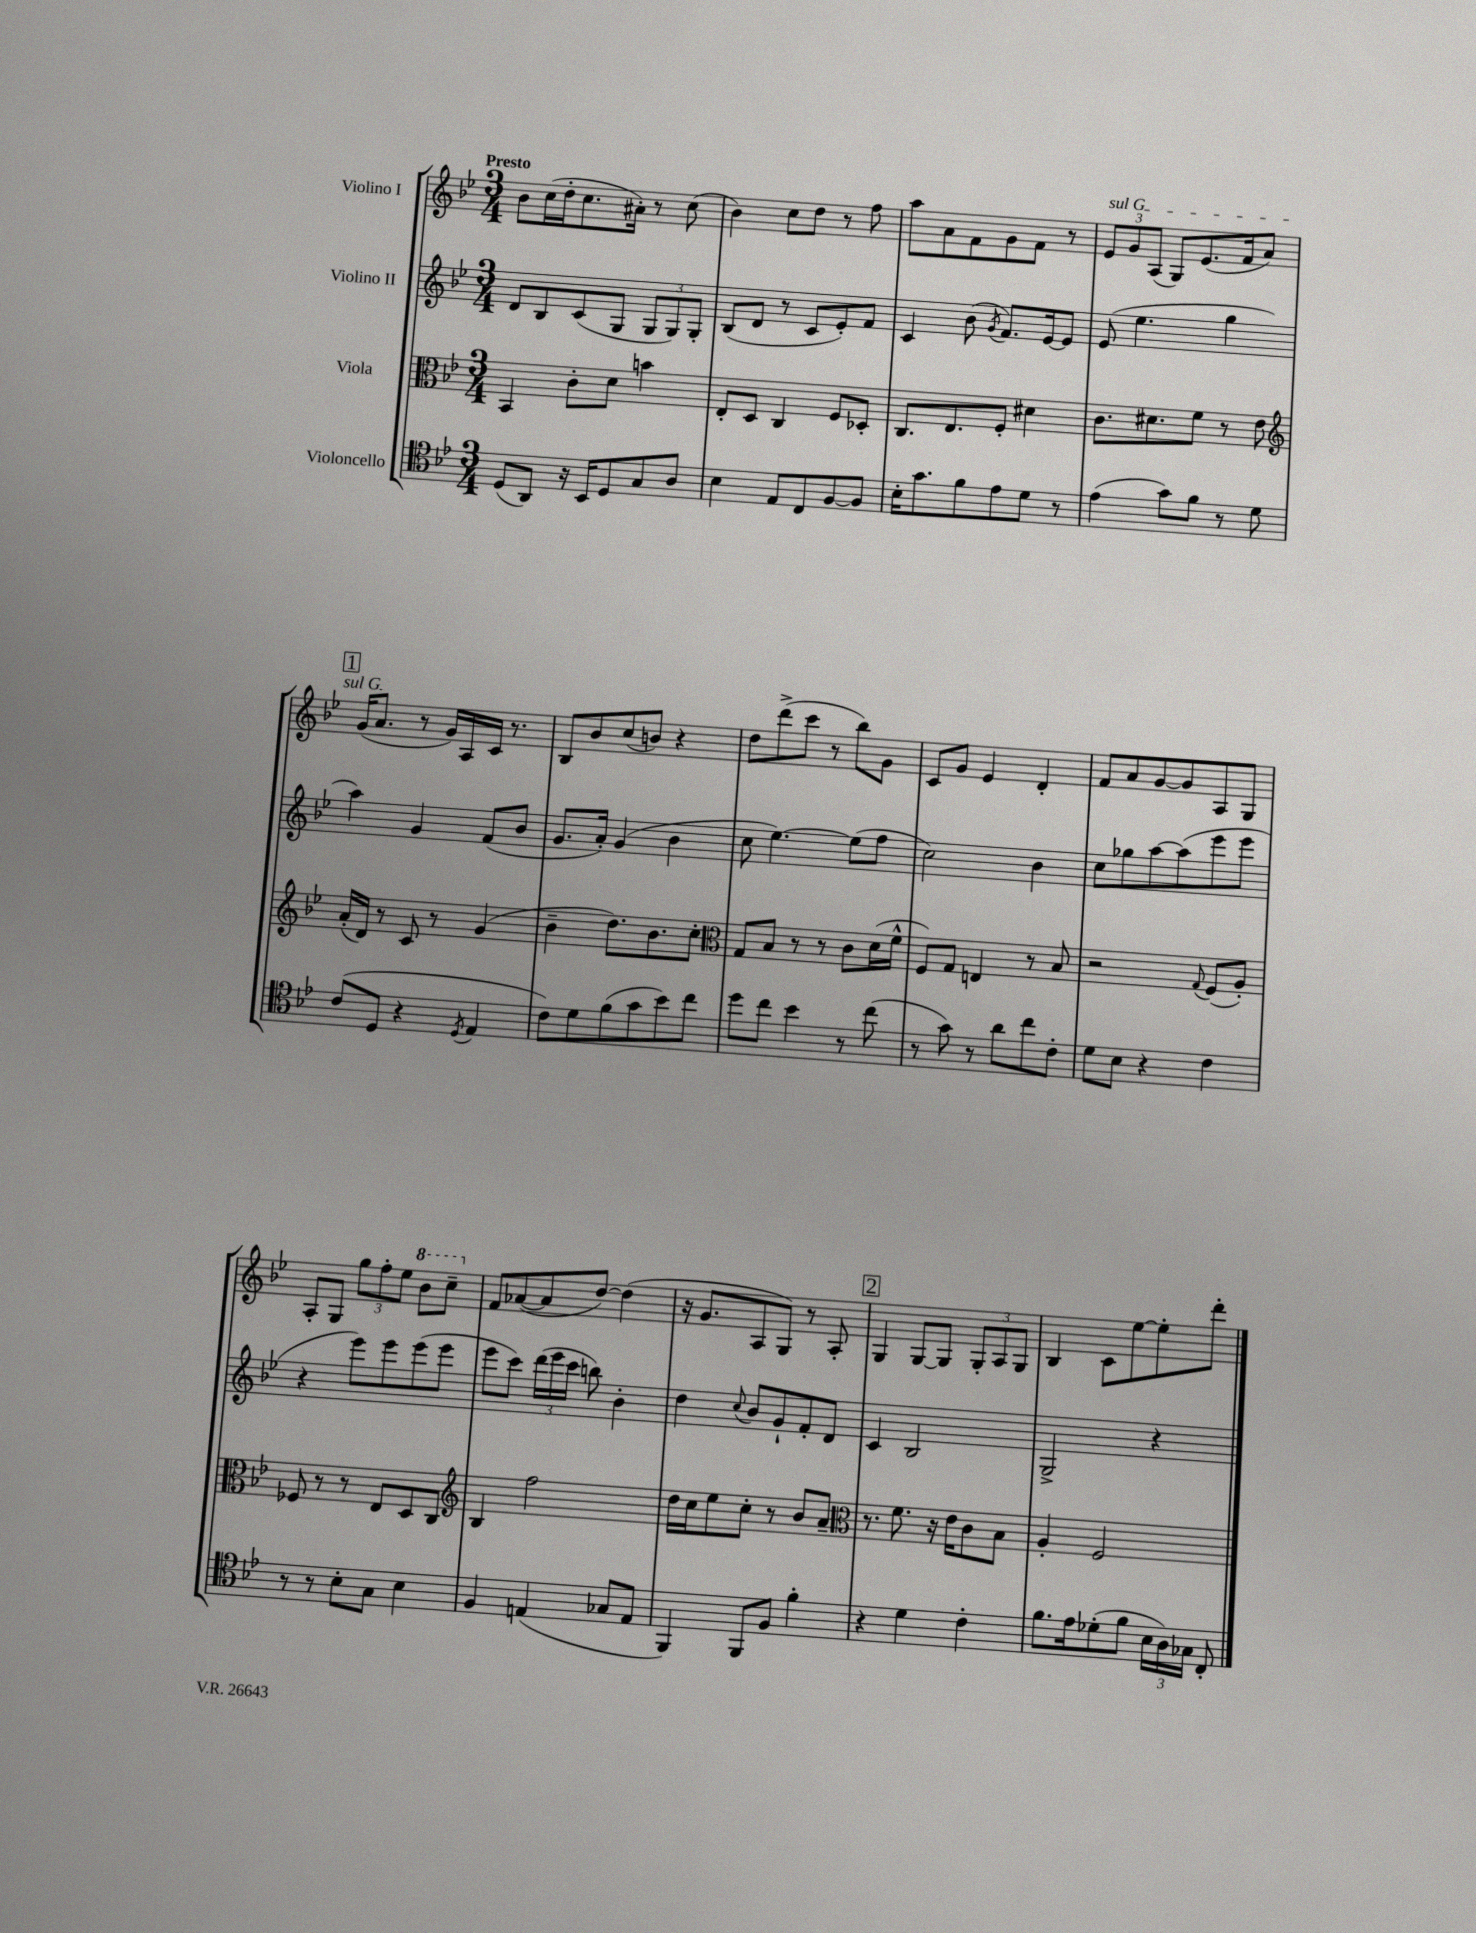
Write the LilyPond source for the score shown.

<<
\new StaffGroup <<
\new Staff = "s0" \with { instrumentName = "Violino I" } {
    \clef treble \key bes \major \numericTimeSignature \time 3/4 \tempo "Presto"
    \autoBeamOff bes'8[ c''16( d''16-. c''8. ais'16]-.) r8 c''8( |
    bes'4) c''8[ d''8] r8 f''8 |
    a''8[ a'8 f'8 g'8 f'8] r8 |
    \tuplet 3/2 { \once \override TextSpanner.bound-details.left.text = \markup { \italic "sul G" } ees'8[\startTextSpan g'8 a8]( } g8[) ees'8.( f'16 a'8]) |
    \mark \markup { \box "1" } g'16[( a'8.]\stopTextSpan r8 g'16[) a16 c'16] r8. |
    bes8[ bes'8 c''8( b'8]) r4 |
    d''8[ d'''8->( c'''8] r8 bes''8[) g'8] |
    c'8[ g'8] ees'4 d'4-. |
    f'8[ a'8 g'8~ g'8 a8 g8] |
    a8[-. g8] \tuplet 3/2 { g''8[ f''8-. ees''8] } \ottava #1 bes''8[ c'''8]-- \ottava #0 |
    f'8[ aes'8~( aes'8 d''8]~) d''4( |
    r16 g'8.[ a8 g8]) r8 a8-. |
    \mark \markup { \box "2" } g4 g8[~ g8] \tuplet 3/2 { g8[-. a8 g8] } |
    bes4 c'8[ ees''8~ ees''8-. d'''8]-. \bar "|." |
}
\new Staff = "s1" \with { instrumentName = "Violino II" } {
    \clef treble \key bes \major \numericTimeSignature \time 3/4
    \autoBeamOff d'8[ bes8 c'8( g8] \tuplet 3/2 { g8[ g8) g8]-. } |
    bes8[( d'8] r8 c'8[ ees'8-.) f'8] |
    c'4 bes'8( \acciaccatura { g'8 } f'8.[) ees'16~ ees'8] |
    ees'8( ees''4. g''4 |
    \mark \markup { \box "1" } a''4) g'4 f'8[( bes'8] |
    g'8.[ a'16]-.) g'4( bes'4 |
    c''8 ees''4.~) ees''8[( f''8] |
    c''2) bes'4 |
    c''8[ ges''8 a''8~ a''8( ees'''8 ees'''8] |
    r4 ees'''8[) ees'''8 ees'''8( ees'''8] |
    ees'''8[ c'''8]) \tuplet 3/2 { d'''16[( ees'''16 c'''16] } b''8) bes'4-. |
    d''4 \appoggiatura { c''8 } bes'8[ g'8-! f'8-. d'8] |
    \mark \markup { \box "2" } c'4 bes2 |
    g2-> r4 \bar "|." |
}
\new Staff = "s2" \with { instrumentName = "Viola" } {
    \clef alto \key bes \major \numericTimeSignature \time 3/4
    \autoBeamOff bes,4 c'8[-. d'8] b'4 |
    ees8[-. d8] c4 f8[ des8]-. |
    c8.[ ees8. f8]-. dis'4 |
    c'8.[ dis'8. f'8] r8 ees'8 |
    \mark \markup { \box "1" } \clef treble a'16[-.( d'16]) r8 c'8 r8 g'4( |
    bes'4-- d''8.[) bes'8. c''8]-. |
    \clef alto g8[ bes8] r8 r8 c'8[ d'16( f'16]-^ |
    f8[) g8] e4 r8 bes8 |
    r2 \appoggiatura { g8 } f8[( a8]-.) |
    fes8 r8 r8 ees8[ d8 c8] |
    \clef treble bes4 f''2 |
    d''16[ c''16 ees''8 c''8]-. r8 bes'8[ a'8]-- |
    \mark \markup { \box "2" } \clef alto r8. f'8. r16 ees'16[ c'8 bes8] |
    a4-. f2 \bar "|." |
}
\new Staff = "s3" \with { instrumentName = "Violoncello" } {
    \clef tenor \key bes \major \numericTimeSignature \time 3/4
    \autoBeamOff d8[( a,8]) r16 bes,16[ d8 g8 a8] |
    bes4 ees8[ c8 f8~ f8] |
    bes16[-. g'8. f'8 ees'8 d'8] r8 |
    ees'4( g'8[) f'8] r8 d'8 |
    \mark \markup { \box "1" } c'8[( d8] r4 \acciaccatura { d8 } ees4 |
    c'8[) d'8 f'8( g'8 bes'8) c''8] |
    d''8[ c''8] bes'4 r8 c''8( |
    r8 g'8) r8 a'8[ c''8 c'8]-. |
    d'8[ bes8] r4 c'4 |
    r8 r8 bes8[-. g8] bes4 |
    f4 e4( ges8[ e8] |
    f,4) f,8[ f8] f'4-. |
    \mark \markup { \box "2" } r4 d'4 c'4-. |
    f'8.[ ees'16 des'8-.( f'8] \tuplet 3/2 { bes16[ a16) ges16] } c8-. \bar "|." |
}
>>
>>
\layout { \context { \Score \remove "Bar_number_engraver" } }
